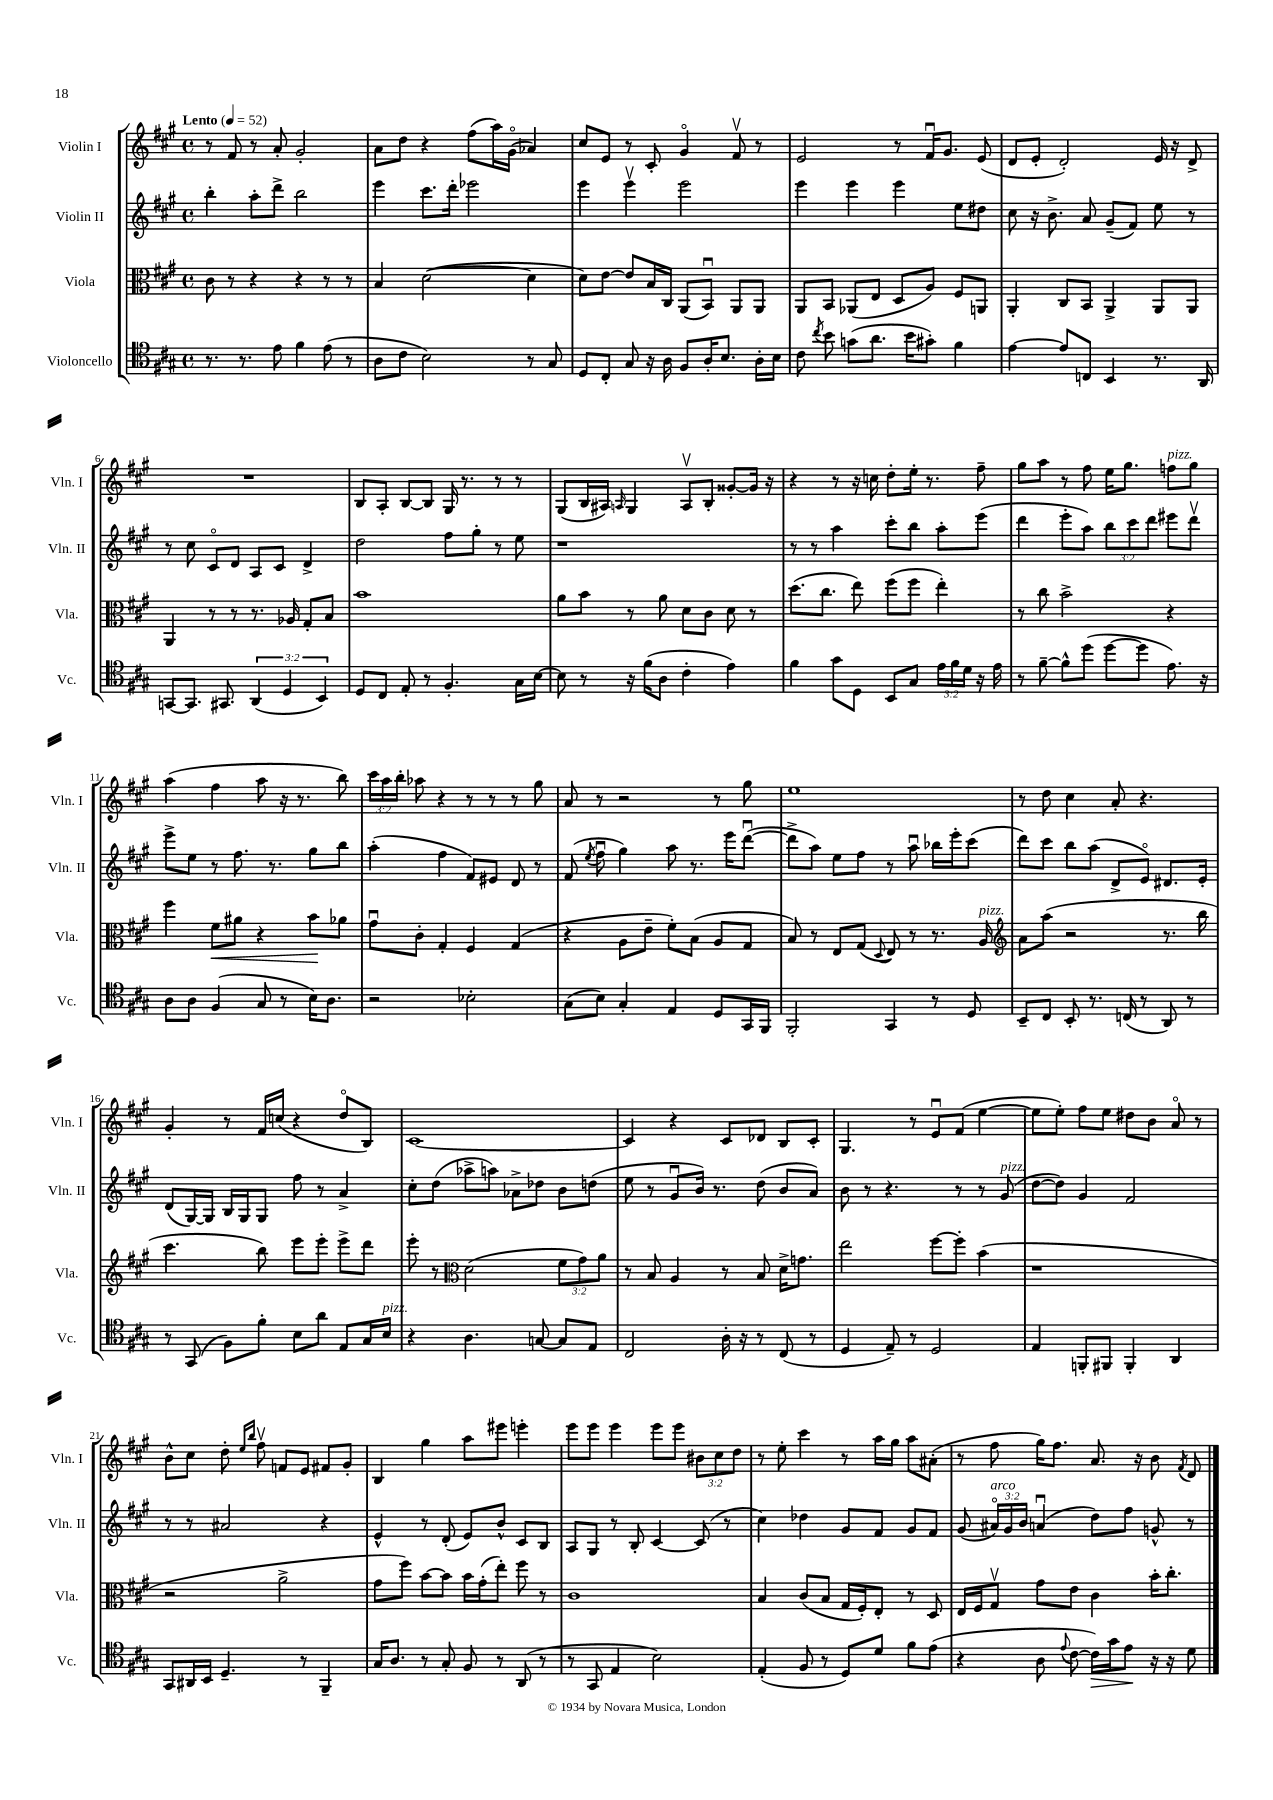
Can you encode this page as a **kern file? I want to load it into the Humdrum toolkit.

**kern	**kern	**kern	**kern
*staff4	*staff3	*staff2	*staff1
*clefC4	*clefC3	*clefG2	*clefG2
*k[f#c#g#]	*k[f#c#g#]	*k[f#c#g#]	*k[f#c#g#]
*M4/4	*M4/4	*M4/4	*M4/4
*met(c)	*met(c)	*met(c)	*met(c)
*MM52	*MM52	*MM52	*MM52
8.r	8c#\	4bb'\	8r
.	8r	.	8f#/
8.r	.	.	.
.	4r	8aa'\L	8r
8e\	.	8ddd^\J	8a'/
4f#\	4r	2bb\	2g#'/
(8e\	8r	.	.
8r	8r	.	.
=	=	=	=
8A\L	4B/	4eee\	8a\L
8c#\J	.	.	8dd\J
2B\)	([2d\	8.ccc#\L	4r
.	.	16ddd'\Jk	.
.	.	2eee-\	(8ff#\L
.	.	.	16aa\L)
.	.	.	(16g#o\JJ
8r	4d\]	.	4a-/)
8G#/	.	.	.
=	=	=	=
8D/L	8d\L)	4eee\	8cc#/L
8C#'/J	[8e\J	.	8e/J
8G#/	8e/]L	4eeev\	8r
16r	16B/L	.	8c#'/
16A\	16C#/JJ	.	.
8F#/L	(8AA/L	2eee\	4g#o/
16A'/K	8BBu/J)	.	.
8.B/J	.	.	.
.	8AA/L	.	8f#v/
16A'\LL	8AA/J	.	8r
16B\JJ	.	.	.
=	=	=	=
8c#\	8AA/L	4eee\	2e/
8qcc#/	.	.	.
8b\	8BB/J	.	.
(8g\L	(8AA-/L	4eee\	.
8.a\J	8E/J	.	.
.	8D/L	4eee\	8r
16b\LK	.	.	.
8g#'\J)	8A/J)	.	16f#u/LK
.	.	.	8.g#/J
4f#\	8F#/L	8ee\L	.
.	8AA/J	8dd#\J	(8e/
=	=	=	=
[4e\	4AA'/	8cc#\	8d/L
.	.	16r	8e'/J
.	.	8.b^\	.
8e/]L	8C#/L	.	2d'/)
8C/J	8BB/J	8a/	.
4BB/	4AA^/	(8g#~/L	.
.	.	8f#/J)	.
8.r	8AA/L	8ee\	16e/
.	.	.	16r
.	8AA/J	8r	8d^/
16AA/	.	.	.
=	=	=	=
[8GG/L	4AA/	8r	1r
8.GG/]J	.	8cc#\	.
.	8r	8c#o/L	.
8.GG#/	.	.	.
.	8r	8d/J	.
(6AA/	8.r	8A/L	.
.	.	8c#/J	.
6D/	.	.	.
.	16A-/	.	.
.	8G#'/L	4d^/	.
6BB/)	.	.	.
.	8B/J	.	.
=	=	=	=
8D/L	1b	2dd\	8B/L
8C#/J	.	.	8A'/J
8E'/	.	.	[8B/L
8r	.	.	8B/]J
4.F#'/	.	8ff#\L	16G#/
.	.	.	8.r
.	.	8gg#'\J	.
.	.	8r	8r
16G#\LL	.	8ee\	8r
[16B\JJ	.	.	.
=	=	=	=
8B\]	8a\L	1r	(8G#/L
8r	8b\J	.	16B/L
.	.	.	16A#/JJ)
.	.	.	16qqA/
16r	8r	.	4G#/
(16f#\LK	.	.	.
8A\J	8a\	.	.
4c#'\	8d\L	.	8Av/L
.	8c#\J	.	8B'/J
4e\)	8d\	.	[8g##'/L
.	8r	.	16g##/]Jk
.	.	.	16r
=	=	=	=
4f#\	(8.dd\L	8r	4r
.	.	8r	.
.	8.cc#\J	.	.
8g#\L	.	4aa\	8r
8D\J	8ee\)	.	16r
.	.	.	16cc\
8BB/L	(8ff#\L	8ccc#'\L	8dd'\L
8G#/J	8ff#\J	8bb\J	16ee'\Jk
.	.	.	8.r
24e\LL	4ee'\)	8aa'\L	.
24f#\	.	.	.
24d\JJ	.	.	.
16r	.	(8eee\J	8ff#~\
16e\	.	.	.
=	=	=	=
8r	8r	4ddd\	8gg#\L
[8f#~\	8cc#\	.	8aa\J
8f#^^\]L	2b^\	8eee'\L	8r
(8dd\J	.	8aa\J)	8ff#\
[8dd\L	.	12bb\L	16ee\LK
.	.	.	8.gg#\J
.	.	12ccc#\	.
8dd\]J	.	.	.
.	.	12ddd\J	.
8.e\)	4r	8eee#\L	8ff\L
.	.	8dddv\J	8gg#\J
16r	.	.	.
=	=	=	=
8A\L	4ff#\	8eee^\L	(4aa\
8A\J	.	8ee\J	.
(4F#/	8f#\L	8r	4ff#\
.	8a#\J	8.ff#\	.
8G#/	4r	.	8aa\
.	.	8.r	.
8r	.	.	16r
.	.	.	8.r
16B\LK)	8b\L	8gg#\L	.
8.A\J	.	.	.
.	8a-\J	8bb\J	8bb\)
=	=	=	=
2r	8g#u\L	(4aa'\	24ccc#\LL
.	.	.	24aa\
.	.	.	24bb'\JJ
.	8c#'\J	.	8aa-\
.	4G#'/	4ff#\	4r
2B-'\	4F#/	8f#/L)	8r
.	.	8e#/J	8r
.	(4G#/	8d/	8r
.	.	8r	8gg#\
=	=	=	=
(8G#\L	4r	(8f#/	8a/
.	.	8qee/	.
8B\J)	.	8ff#u\	8r
4G#'/	8A\L	4gg#\)	2r
.	8e~\J	.	.
4E/	8f#'\L)	8aa\	.
.	(8B\J	8.r	.
8D/L	8A/L	.	8r
.	.	16eee\LK	.
16GG#/L	8G#/J	([8dddu\J	8gg#\
16FF#/JJ	.	.	.
=	=	=	=
2FF#'/	8B/)	8ddd^\]L	1ee
.	8r	8aa\J)	.
.	8E/L	8ee\L	.
.	(8G#/J	8ff#\J	.
.	8qqD/	.	.
4GG#/	8E/)	8r	.
.	8r	8aau\	.
8r	8.r	16bb-\LL	.
.	.	16eee'\J	.
8D/	.	(8ccc#\J	.
.	16A/	.	.
=	=	=	=
*	*clefG2	*	*
8BB~/L	8a\L	8ddd\L)	8r
8C#/J	(8aa\J	8ccc#\J	8dd\
8BB'/	2r	8bb\L	4cc#\
8.r	.	(8aa\J	.
.	.	8d^/L	8a'/
(16C/	.	.	.
8r	.	8eo/J)	4.r
8AA/)	8.r	8.d#/L	.
8r	.	.	.
.	16bb\	16e'/Jk	.
=	=	=	=
8r	4.ccc#\	(8d/L	4g#'/
(8GG#/	.	[16G#/L)	.
.	.	16G#/]JJ	.
8F#\L)	.	16B/LL	8r
.	.	16G#/J	.
8f#'\J	8bb\)	8G#/J	16f#/LL
.	.	.	(16cc/JJ
8B\L	8eee\L	8ff#\	4r
8a\J	8eee'\J	8r	.
8E/L	8eee^\L	4a^/	8ddo/L
16G#/L	8ddd\J	.	8B/J)
16B/JJ	.	.	.
=	=	=	=
4r	8eee'\	8cc#'\L	[1c#
.	8r	(8dd\J	.
*	*clefC3	*	*
4.A\	(2d\	8aa-^\L	.
.	.	8aa\J)	.
.	.	8a-^\L	.
[8G/	.	8dd-\J	.
8G/]L	12f#\L	8b\L	.
.	12g#\)	.	.
8E/J	.	(8dd\J	.
.	12a\J	.	.
=	=	=	=
2C#/	8r	8ee\	4c#/]
.	8B/	8r	.
.	4A/	8g#u/L	4r
.	.	16b/Jk)	.
.	.	8.r	.
16A'\	8r	.	8c#/L
16r	.	.	.
8r	8B/	(8dd\	8d-/J
(8C#/	16d^\LK	8b/L	8B/L
.	8.g\J	.	.
8r	.	8a/J)	8c#'/J
=	=	=	=
4D/	2ee\	8b\	4.G#/
.	.	8r	.
8E~/)	.	4.r	.
8r	.	.	8r
2D/	[8ff#\L	.	8eu/L
.	8ff#'\]J	8r	(8f#/J
.	(4b\	8r	[4ee\
.	.	(8g#/	.
=	=	=	=
4E/	1r	[8dd\L	8ee\]L
.	.	8dd\]J)	8ee'\J)
8FF'/L	.	4g#/	8ff#\L
8FF#/J	.	.	8ee\J
4FF#'/	.	2f#/	8dd#\L
.	.	.	8b\J
4AA/	.	.	8ao/
.	.	.	8r
=	=	=	=
8GG#/L	2r	8r	8b^^\L
16AA#/L	.	8r	8cc#\J
16BB/JJ	.	.	.
4.D~/	.	2a#/	8dd'\
.	.	.	16qqee/LL
.	.	.	16qqbb/JJ
.	.	.	8ff#v\
.	2a^\	.	8f/L
8r	.	.	8e/J
4FF#~/	.	4r	8f#/L
.	.	.	8g#'/J
=	=	=	=
16G#/LK	8g#\L	4e^^/	4B/
8.A/J	.	.	.
.	8ff#\J)	.	.
8r	[8b\L	8r	4gg#\
8G#'/	8b\]J	(8d'/	.
8F#/	16b\LL	8e/L)	8aa\L
.	(16g#'\J	.	.
8r	8ee'\J)	8b^^/J	8eee#\J
(8AA/	8ff#\	8c#/L	4eee'\
8r	8r	8B/J	.
=	=	=	=
8r	1c#	8A/L	8eee\L
8GG#/	.	8G#/J	8eee\J
4E/	.	8r	4eee\
.	.	8B'/	.
2B\)	.	[4c#/	8eee\L
.	.	.	8eee\J
.	.	(8c#/]	12b#\L
.	.	.	12cc#\
.	.	8r	.
.	.	.	12dd\J
=	=	=	=
(4E'/	4B/	4cc#\)	8r
.	.	.	8ee'\
8F#/	(8c#/L	4dd-\	4ccc#\
8r	8B/J	.	.
8D/L)	16G#/LL	8g#/L	8r
.	16F#'/J)	.	.
8d/J	8E'/J	8f#/J	16aa\LL
.	.	.	16gg#\JJ
8f#\L	8r	8g#/L	8aa\L
(8e\J	8D/	8f#/J	(8a#'\J
=	=	=	=
4r	16E/LL	(8g#/	8r
.	16F#/J	.	.
.	8G#v/J	24a#o/LL)	8ff#\
.	.	24g#/	.
.	.	24b/JJ	.
8A\	8g#\L	(4au/	16gg#\LK)
.	.	.	8.ff#\J
8qqe/	.	.	.
[8c#\	8e\J	.	.
16c#\]LL)	4c#\	8dd\L)	8.a/
16g#\J	.	.	.
8e\J	.	8ff#\J	.
.	.	.	16r
16r	16b'\LK	8g^^/	8b\
16r	8.cc#'\J	.	.
.	.	.	8qf#/
8d\	.	8r	8d/
==	==	==	==
*-	*-	*-	*-
